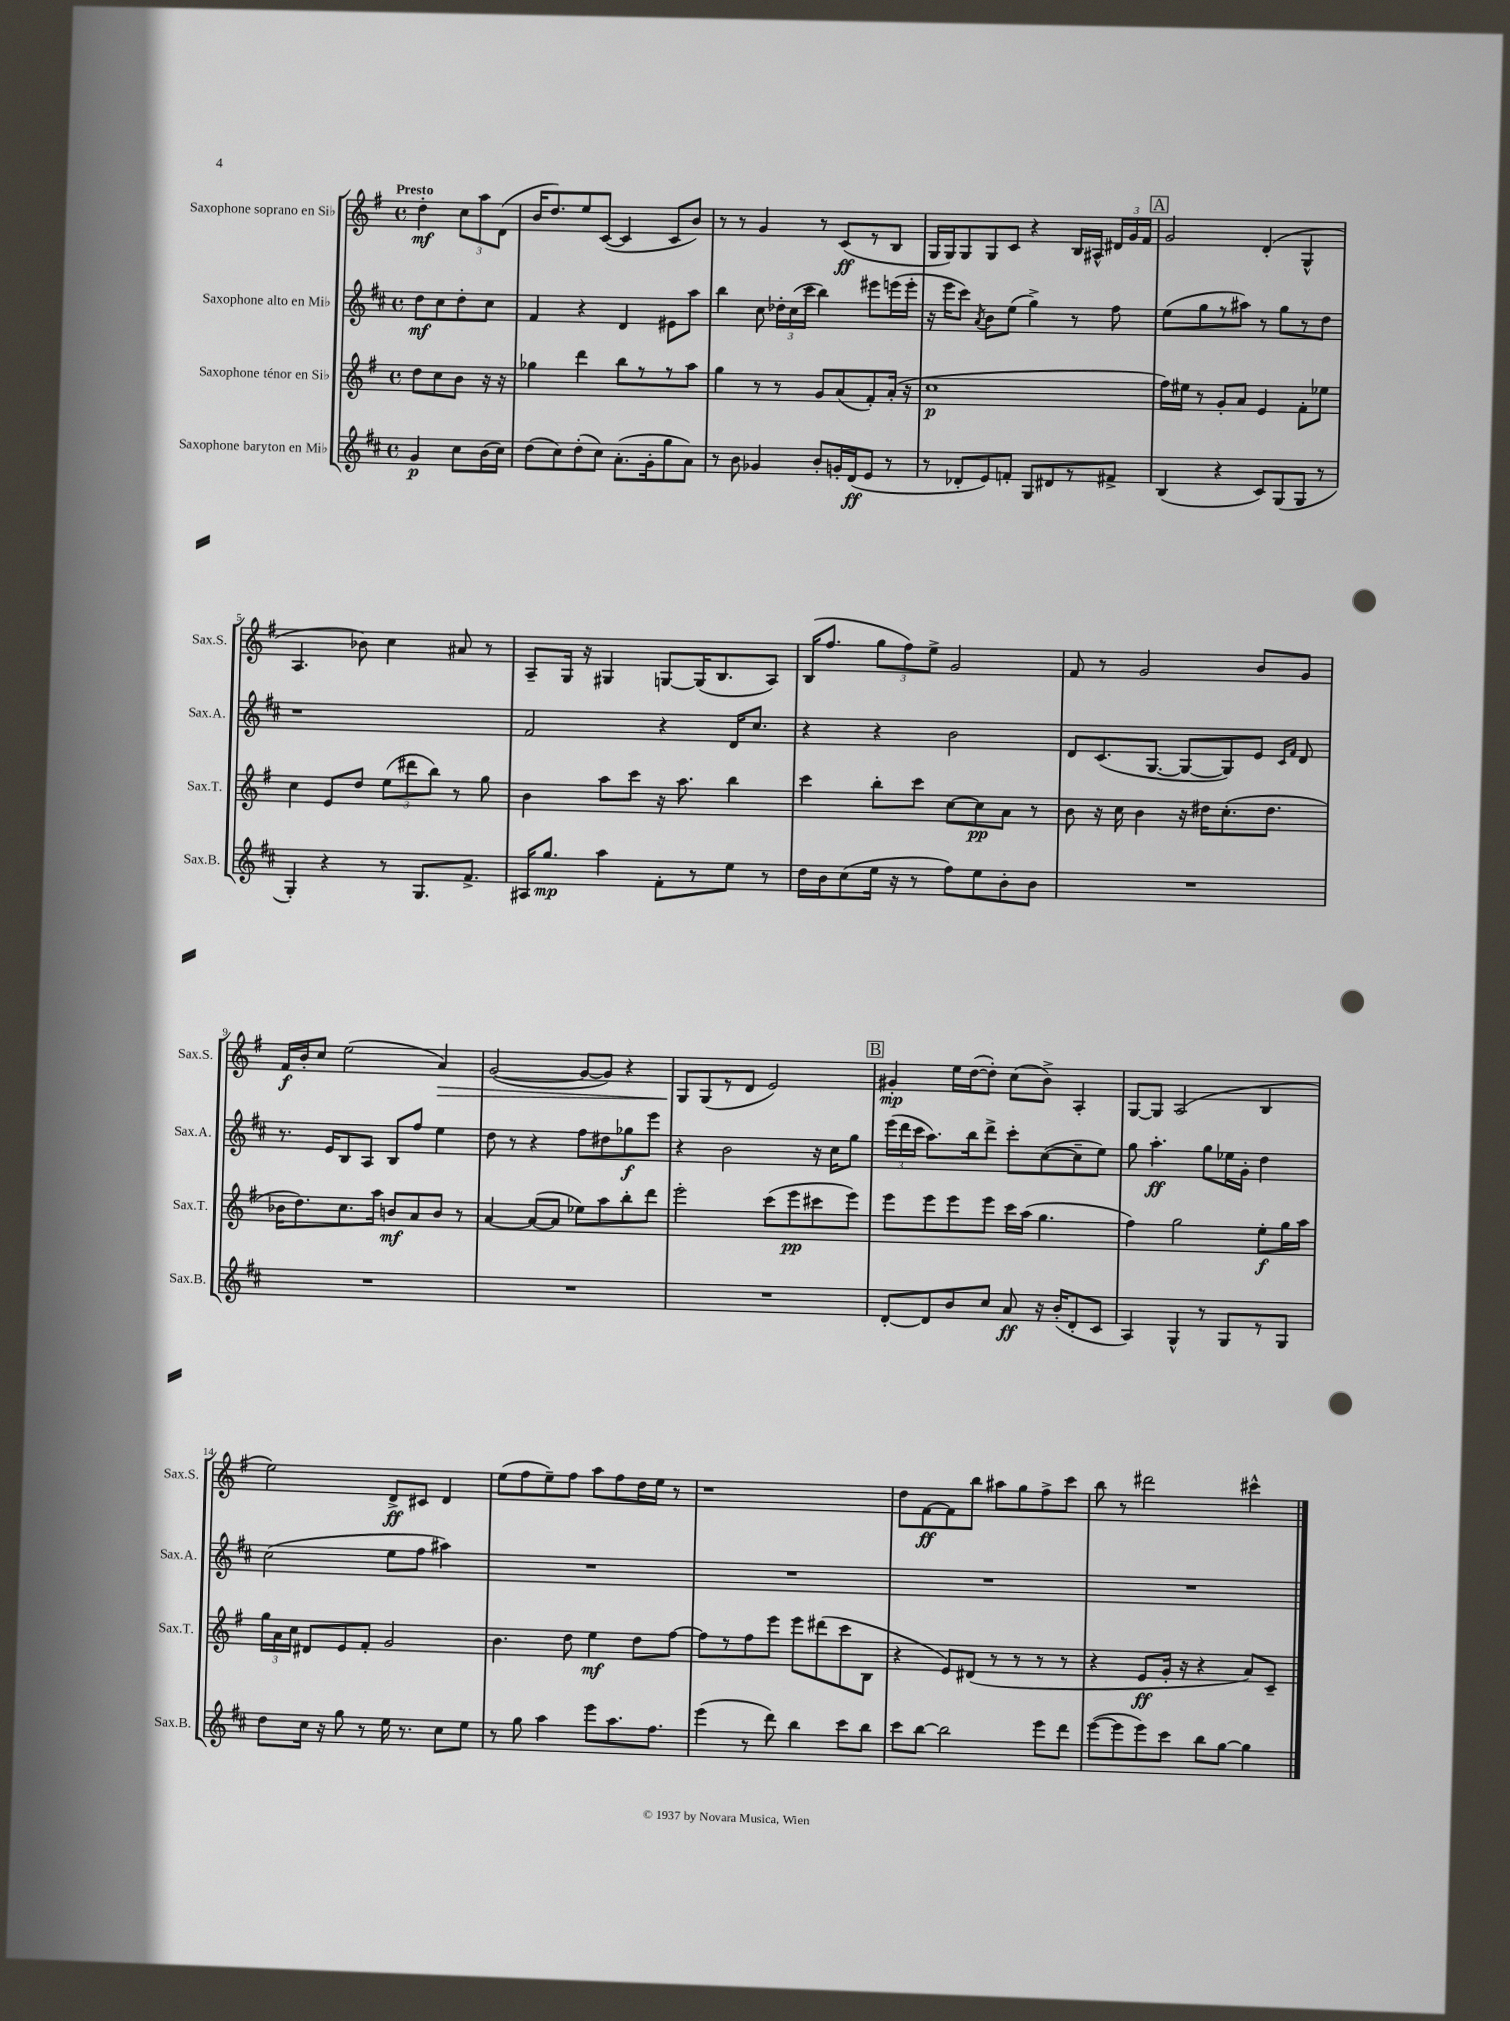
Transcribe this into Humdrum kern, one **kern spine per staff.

**kern	**dynam	**kern	**dynam	**kern	**dynam	**kern	**dynam
*part4	*part4	*part3	*part3	*part2	*part2	*part1	*part1
*staff4	*staff4	*staff3	*staff3	*staff2	*staff2	*staff1	*staff1
*I"Saxophone baryton en Mi♭	*	*I"Saxophone ténor en Si♭	*	*I"Saxophone alto en Mi♭	*	*I"Saxophone soprano en Si♭	*
*I'Sax.B.	*	*I'Sax.T.	*	*I'Sax.A.	*	*I'Sax.S.	*
*clefG2	*	*clefG2	*	*clefG2	*	*clefG2	*
*k[f#c#]	*	*k[f#]	*	*k[f#c#]	*	*k[f#]	*
*M4/4	*	*M4/4	*	*M4/4	*	*M4/4	*
*met(c)	*	*met(c)	*	*met(c)	*	*met(c)	*
=	=	=	=	=	=	=	=
!	!	!	!	!	!	!LO:TX:a:B:t=Presto	!
4g/	p	8dd\L	.	8dd\L	mf	4dd'\	mf
.	.	8cc\	.	8cc#\	.	.	.
8cc#\L	.	8b\J	.	8dd'\	.	12cc\L	.
.	.	.	.	.	.	12aa\	.
(16b\L	.	16r	.	8cc#\J	.	.	.
.	.	.	.	.	.	(12d\J	.
16cc#\JJ)	.	16r	.	.	.	.	.
=1	=1	=1	=1	=1	=1	=1	=1
(8dd\L	.	4gg-X\	.	4f#/	.	16b/KL	.
.	.	.	.	.	.	8.dd/)	.
8cc#\)	.	.	.	.	.	.	.
(8dd'\	.	4ddd\	.	4r	.	8ee/	.
8cc#\J)	.	.	.	.	.	([8c/J	.
(8.a'\L	.	8bb\L	.	4d/	.	4c/]	.
.	.	8r	.	.	.	.	.
16g'\k	.	.	.	.	.	.	.
8gg\	.	8r	.	8e#X\L	.	8c/L	.
8a\J)	.	8aa\J	.	8aa\J	.	8b/J)	.
=2	=2	=2	=2	=2	=2	=2	=2
8r	.	4gg\	.	4bb\	.	8r	.
8b\	.	.	.	.	.	8r	.
4g-X/	.	8r	.	8cc#\	.	4g/	.
.	.	8r	.	24dd-X'\LL	.	.	.
.	.	.	.	(24cc#\	.	.	.
.	.	.	.	24ccc#\JJ	.	.	.
8b'/L	.	8g/L	.	4bb\)	.	8r	.
16gn'/L	.	(8a/	.	.	.	(8c/L	ff
(16d/J	ff	.	.	.	.	.	.
8e/J	.	8f#'/)	.	8eee#X\L	.	8r	.
8r	.	(16a'/Jk	.	(16eeen\L	.	8B/J	.
.	.	16r	.	16eee'\JJ	.	.	.
=3	=3	=3	=3	=3	=3	=3	=3
8r	.	1cc	p	16r	.	16G/LL	.
.	.	.	.	16eee\KL	.	16G/J)	.
8d-X'/L	.	.	.	8ccc#\J)	.	8G/	.
.	.	.	.	8qa/	.	.	.
8e/)	.	.	.	8b\L	.	8G/	.
8fn'/J	.	.	.	(8ee\J	.	8c/J	.
8G/L	.	.	.	4gg^\)	.	4r	.
8d#X/	.	.	.	.	.	.	.
8r	.	.	.	8r	.	16B/LL	.
.	.	.	.	.	.	16A#X^^/JJ	.
8f#X^/J	.	.	.	8ff#\	.	24d#X/LL	.
.	.	.	.	.	.	24g/	.
.	.	.	.	.	.	24f#/JJ	.
!!LO:REH:place=s1:t=A
=4	=4	=4	=4	=4	=4	=4	=4
(4B/	.	16ff#\LL)	.	(8ee\L	.	2g/	.
.	.	16ee#X\JJ	.	.	.	.	.
.	.	8r	.	8gg\	.	.	.
4r	.	8g'/L	.	8r	.	.	.
.	.	8a/J	.	8aa#X\J)	.	.	.
8c#/L)	.	4e/	.	8r	.	(4d'/	.
(8G/	.	.	.	8gg\L	.	.	.
8G/J	.	8f#'\L	.	8r	.	4G^^/	.
8r	.	8ee-X\J	.	8dd\J	.	.	.
!!LO:LB:g=z
=5	=5	=5	=5	=5	=5	=5	=5
4G'/)	.	4cc\	.	1r	.	4.A/	.
4r	.	8e/L	.	.	.	.	.
.	.	8dd/J	.	.	.	8b-X\)	.
8r	.	(12ee\L	.	.	.	4cc\	.
.	.	12ddd#X\	.	.	.	.	.
8.G/L	.	.	.	.	.	.	.
.	.	12bb\J)	.	.	.	.	.
.	.	8r	.	.	.	8a#X/	.
8.f#^/J	.	.	.	.	.	.	.
.	.	8gg\	.	.	.	8r	.
=6	=6	=6	=6	=6	=6	=6	=6
16A#X/KL	.	4b\	.	2f#/	.	8A~/L	.
8.gg/J	mp	.	.	.	.	.	.
.	.	.	.	.	.	16G/Jk	.
.	.	.	.	.	.	16r	.
4aa\	.	8aa\L	.	.	.	4G#X/	.
.	.	8ccc\J	.	.	.	.	.
8f#'\L	.	16r	.	4r	.	[8Gn/L	.
.	.	8.aa\	.	.	.	.	.
8r	.	.	.	.	.	(16G/K]	.
.	.	.	.	.	.	8.B/	.
8ee\J	.	4bb\	.	16d/KL	.	.	.
.	.	.	.	8.cc#/J	.	.	.
8r	.	.	.	.	.	8A/J)	.
=7	=7	=7	=7	=7	=7	=7	=7
16dd\LL	.	4ccc\	.	4r	.	(16B/KL	.
16b\J	.	.	.	.	.	8.ff#/J	.
(8cc#\	.	.	.	.	.	.	.
16ee\Jk	.	8bb'\L	.	4r	.	12gg\L	.
16r	.	.	.	.	.	.	.
.	.	.	.	.	.	12ff#\)	.
8r	.	8ccc\J	.	.	.	.	.
.	.	.	.	.	.	12ee^\J	.
8ff#\L)	.	[8cc\L	.	2b\	.	2g/	.
8ee\	.	8cc\]	pp	.	.	.	.
8b'\	.	8a\J	.	.	.	.	.
8b\J	.	8r	.	.	.	.	.
=8	=8	=8	=8	=8	=8	=8	=8
1r	.	8b\	.	8d/L	.	8f#/	.
.	.	16r	.	(8.c#/	.	8r	.
.	.	16cc\	.	.	.	.	.
.	.	4b\	.	.	.	2g/	.
.	.	.	.	[8.G/J	.	.	.
.	.	16r	.	8G/L_	.	.	.
.	.	16dd#X\KL	.	.	.	.	.
.	.	(8.cc'\	.	8G/])	.	.	.
.	.	.	.	8e/J	.	8b/L	.
.	.	8.dd#\J	.	.	.	.	.
.	.	.	.	16qqc#/LL	.	.	.
.	.	.	.	16qqf#/JJ	.	.	.
.	.	.	.	8d/	.	8g/J	.
!!LO:LB:g=z
=9	=9	=9	=9	=9	=9	=9	=9
1r	.	16b-X\KL	.	8.r	.	16f#/LL	f
.	.	8.dd\)	.	.	.	16b'/J	.
.	.	.	.	.	.	8cc/J	.
.	.	.	.	16e/KL	.	.	.
.	.	8.cc\	.	8B/	.	(2ee\	.
.	.	.	.	8A/J	.	.	.
.	.	16aa\Jk	.	.	.	.	.
.	.	8bn/L	mf	8B/L	.	.	.
.	.	8a/	.	8ff#/J	.	.	.
!	!	!	!	!	!	!	!LO:HP:b
.	.	8b/J	.	4ee\	.	4a/)	>
.	.	8r	.	.	.	.	.
=10	=10	=10	=10	=10	=10	=10	=10
1r	.	[4a/	.	8dd\	.	([2g/	.
.	.	.	.	8r	.	.	.
.	.	(8a/L_	.	4r	.	.	.
.	.	8a/J]	.	.	.	.	.
.	.	8ee-X\L)	.	8ff#\L	.	8g/L_	.
.	.	8aa\	.	8dd#X\	.	8g/J])	.
.	.	8bb'\	.	8gg-X\	f	4r	.
.	.	8ddd\J	.	8eee\J	.	.	.
=11	=11	=11	=11	=11	=11	=11	=11
1r	.	2eee'\	.	4r	.	8G/L	.
.	.	.	.	.	.	(8G/	]
.	.	.	.	2b\	.	8r	.
.	.	.	.	.	.	8d/J	.
.	.	(8ccc\L	.	.	.	2e/)	.
.	.	8eee\	pp	.	.	.	.
.	.	8ccc#X\	.	16r	.	.	.
.	.	.	.	16cc#\KL	.	.	.
.	.	8eee\J)	.	8gg\J	.	.	.
!!LO:REH:place=s1:t=B
=12	=12	=12	=12	=12	=12	=12	=12
[8d'/L	.	8eee\L	.	(24eee\LL	.	4g#X'/	mp
.	.	.	.	24ddd\	.	.	.
.	.	.	.	24ccc#\JJ	.	.	.
8d/]	.	8eee\	.	8.aa\L)	.	.	.
8b/	.	8eee\	.	.	.	16ee\LL	.
.	.	.	.	16bb\k	.	([16dd\J	.
8cc#/J	.	8eee\J	.	8ddd^\J	.	8dd'\J])	.
8a/	ff	16ccc\LL	.	8ccc#'\L	.	(8cc\L	.
.	.	(16aa\JJ	.	.	.	.	.
16r	.	4.gg\	.	([8cc#\	.	8b^\J)	.
(16b'/KL	.	.	.	.	.	.	.
8d'/	.	.	.	8cc#~\]	.	4A'/	.
8c#/J	.	.	.	8ee\J)	.	.	.
=13	=13	=13	=13	=13	=13	=13	=13
4A/)	.	4ff#\)	.	8gg\	.	[8G/L	.
.	.	.	.	4.aa'\	ff	8G/J]	.
4G^^/	.	2gg\	.	.	.	(2A/	.
8r	.	.	.	8gg\L	.	.	.
8G/L	.	.	.	16ee-X\L	.	.	.
.	.	.	.	16g'\JJ	.	.	.
8r	.	8ee'\L	f	4dd\	.	4B/	.
8G/J	.	16gg\L	.	.	.	.	.
.	.	16aa\JJ	.	.	.	.	.
!!LO:LB:g=z
=14	=14	=14	=14	=14	=14	=14	=14
8dd\L	.	24gg\LL	.	(2cc#\	.	2ee\)	.
.	.	24a\	.	.	.	.	.
.	.	24cc\JJ	.	.	.	.	.
16cc#\Jk	.	8d#X/L	.	.	.	.	.
16r	.	.	.	.	.	.	.
8gg\	.	8e/	.	.	.	.	.
8r	.	8f#'/J	.	.	.	.	.
16ee\	.	2g/	.	8ee\L	.	8d^/L	ff
8.r	.	.	.	.	.	.	.
.	.	.	.	8ff#\J	.	8c#X/J	.
8cc#\L	.	.	.	4aa#X\)	.	4d/	.
8ee\J	.	.	.	.	.	.	.
=15	=15	=15	=15	=15	=15	=15	=15
8r	.	4.b\	.	1r	.	(8ee\L	.
8gg\	.	.	.	.	.	8ff#\	.
4aa\	.	.	.	.	.	8ee~\)	.
.	.	8dd\	.	.	.	8ff#\J	.
8eee\L	.	4ee\	mf	.	.	8aa\L	.
8.aa\	.	.	.	.	.	8ff#\	.
.	.	8dd\L	.	.	.	16dd\L	.
8.ff#\J	.	.	.	.	.	16ee\JJ	.
.	.	[8ff#\J	.	.	.	8r	.
=16	=16	=16	=16	=16	=16	=16	=16
(4eee\	.	8ff#\L]	.	1r	.	1r	.
.	.	8r	.	.	.	.	.
8r	.	8ff#\	.	.	.	.	.
8ddd\)	.	8eee\J	.	.	.	.	.
4bb\	.	8eee\L	.	.	.	.	.
.	.	(8ddd#X\	.	.	.	.	.
8ccc#\L	.	8ccc\	.	.	.	.	.
8bb\J	.	8B\J	.	.	.	.	.
=17	=17	=17	=17	=17	=17	=17	=17
8ccc#\L	.	4r	.	1r	.	8dd\L	.
[8bb\J	.	.	.	.	.	[8f#\	ff
2bb\]	.	8e/L)	.	.	.	8f#\]	.
.	.	(8d#X/J	.	.	.	8bb\J	.
.	.	8r	.	.	.	8aa#X\L	.
.	.	8r	.	.	.	8gg\	.
8eee\L	.	8r	.	.	.	8ff#^\	.
8ddd\J	.	8r	.	.	.	8ccc\J	.
=18	=18	=18	=18	=18	=18	=18	=18
([8eee\L	.	4r	.	1r	.	8bb\	.
8eee\]	.	.	.	.	.	8r	.
8eee\)	.	8e/L	ff	.	.	2ddd#X\	.
8ccc#\J	.	16g'/Jk	.	.	.	.	.
.	.	16r	.	.	.	.	.
8bb\L	.	4r	.	.	.	.	.
[8gg\J	.	.	.	.	.	.	.
4gg\]	.	8a/L)	.	.	.	4ccc#X^^\	.
.	.	8c~/J	.	.	.	.	.
==	==	==	==	==	==	==	==
*-	*-	*-	*-	*-	*-	*-	*-
